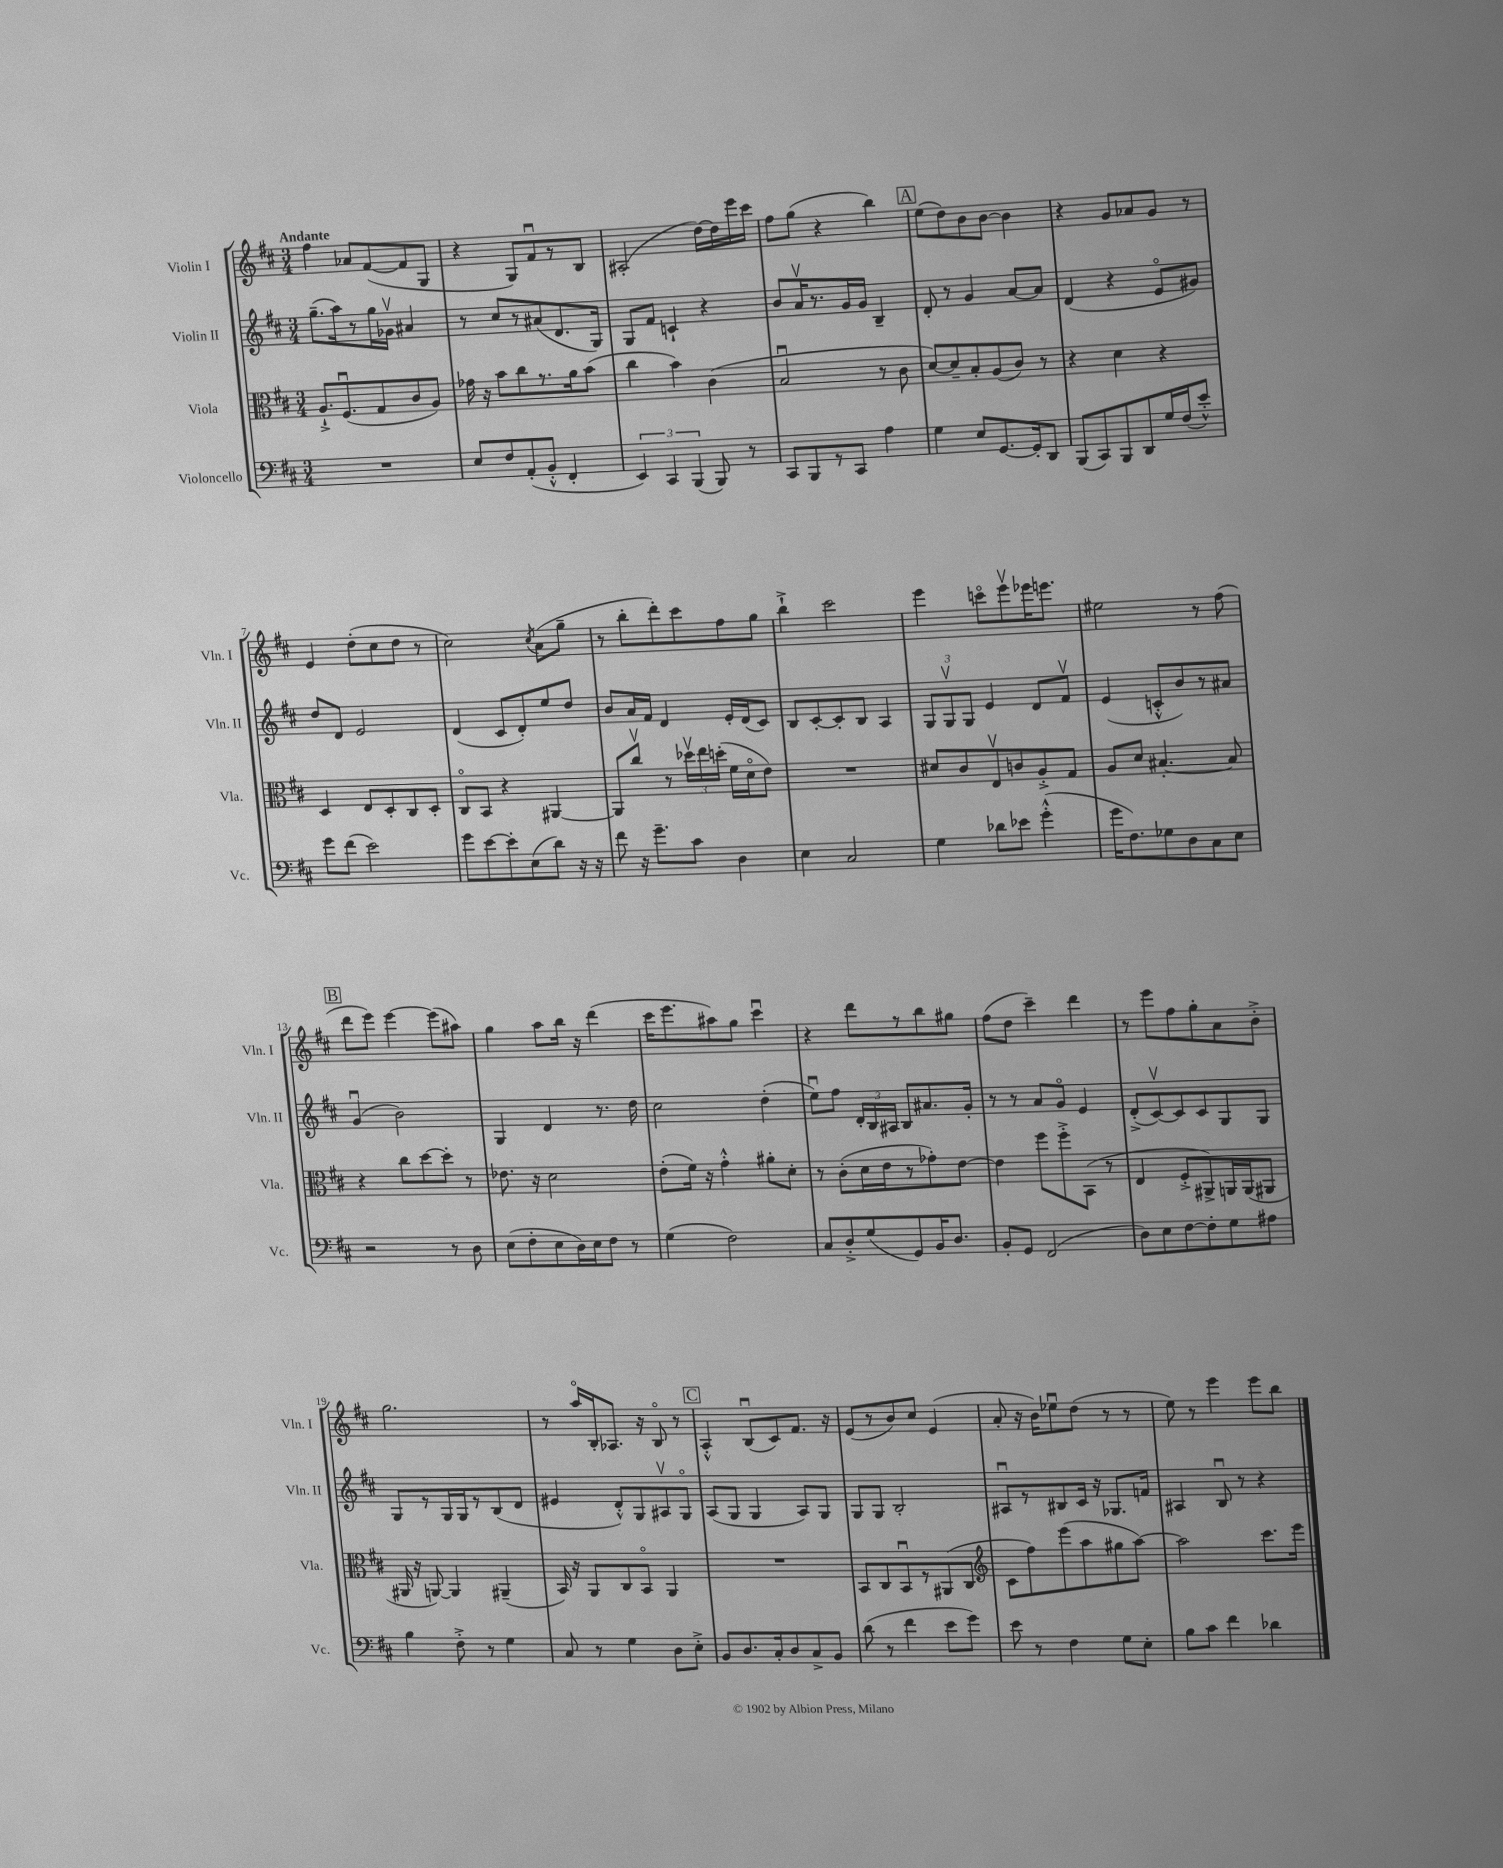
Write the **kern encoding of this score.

**kern	**kern	**kern	**kern
*staff4	*staff3	*staff2	*staff1
*clefF4	*clefC3	*clefG2	*clefG2
*k[f#c#]	*k[f#c#]	*k[f#c#]	*k[f#c#]
*M3/4	*M3/4	*M3/4	*M3/4
2.r	8.A`^	(8.gg~	4ff#
.	(8.F#u	16aa)	.
.	.	8r	8a-
.	8G	16gg	([8f#
.	.	16g-v	.
.	8c#	4a#	8f#]
.	8A)	.	8G
=	=	=	=
8E	16g-	8r	4r
.	16r	.	.
8F#	8b	8cc#	.
(8AA'	8cc#	8r	8G)
8BB'^^	8.r	(8a#	8f#u
4FF#'	.	8.d	8r
.	16a	.	.
.	(8b	.	8B
.	.	16G)	.
=	=	=	=
6EE)	4cc#	8G	(2A#'
.	.	8f#	.
6CC#	.	.	.
.	4b)	4c`	.
(6BBB	.	.	.
8BBB)	(4c#	4r	[16dd)
.	.	.	16dd]
8r	.	.	16eee
.	.	.	16ccc#
=	=	=	=
8CC#	2Bu	8b	8ff#
8BBB	.	16av	(8gg
.	.	8.r	.
8r	.	.	4r
8CC#	.	16g	.
.	.	16g	.
4A	8r	4B~	4bb)
.	8c#	.	.
=	=	=	=
4G	[8d)	8d'	(8ee
.	8d~]	8r	8dd)
8E	8B'	4g	8b
[8.GG	(8A	.	[8b
.	8c#)	[8a	4b]
16GG']	.	.	.
8DD	8r	8a]	.
=	=	=	=
(8BBB	4r	(4d	4r
8CC#)	.	.	.
8BBB	4d	4r	8g
8DD	.	.	8a-
16G	4r	8eo	8g
(16F#	.	.	.
8e'^^)	.	8g#)	8r
=	=	=	=
8g	4D	8dd	4e
(8f#	.	8d	.
2e)	8E	2e	(8dd'
.	8D'	.	8cc#
.	8C#	.	8dd
.	8D'	.	8r
=	=	=	=
8g	8C#o	(4d	2cc#)
[8e	8BB	.	.
8e']	4r	8c#	.
(8E	.	8d')	.
.	.	.	8qcc#
8d)	[4AA#	8ee	(8a
16r	.	8dd	8gg~
16r	.	.	.
=	=	=	=
8f#	8AA#]	8b	8r
16r	8cc#v	16a	8bb'
8.g~	.	16f#	.
.	8r	4d	8ddd')
8c#	24dd-v	.	8ccc#
.	24ee	.	.
.	(24dd'	.	.
4D	16f#	16e'	8ff#
.	16do	(16d	.
.	8e)	8c#)	8gg
=	=	=	=
4E	2.r	8B	4bb`^
.	.	[8c#'	.
2C#	.	8c#']	2ccc#
.	.	8B	.
.	.	4A	.
=	=	=	=
4G	8d#	12G	4eee
.	.	12Gv	.
.	8c#	.	.
.	.	12G	.
8d-	8Ev	4e	8ccco
8e-	8c	.	8eeev
(4g'^^	8A'^	8d	16eee-
.	.	.	8.eee
.	8G	8f#v	.
=	=	=	=
16g	8A	(4e	2ee#
8.F#)	.	.	.
.	8d	.	.
8G-	[4.B#'	8c'^^	.
8D	.	8b)	.
8C#	.	8r	8r
8E	8B#]	8a#	(8ff#
=	=	=	=
2r	4r	(4gu	8ddd
.	.	.	8eee)
.	8cc#	2b)	[4eee
.	[8dd	.	.
8r	8dd']	.	(8eee]
8D	8r	.	8aa#)
=	=	=	=
(8E	8.e-	4G	4gg
8F#'	.	.	.
.	16r	.	.
8E	2d	4d	8aa
16D)	.	.	16bb
16E	.	.	16r
8F#	.	8.r	(4ddd
8r	.	.	.
.	.	16dd	.
=	=	=	=
(4G	(8e'	2cc#	16ccc#
.	.	.	8.eee
.	16f#)	.	.
.	16r	.	.
2F#)	4g'^^	.	8aa#)
.	.	.	8gg
.	8a#'	(4dd'	4ccc#u
.	8d'	.	.
=	=	=	=
8C#	8r	8eeu)	4r
8D'^	(8c#'	8ff#	.
(8G	16d	24d'	8ddd
.	.	24B	.
.	16e	.	.
.	.	24A#	.
8GG)	8r	8B	8r
16BB	8g-')	8.a#	8bb
8.D	.	.	.
.	[8e	.	8gg#
.	.	16g'	.
=	=	=	=
8BB'	4e]	8r	(8ff#
8GG	.	8r	8dd
(2FF#	8ff#	8a	4ccc#~)
.	8ff#'^	8go	.
.	(8BB	4e	4ddd
.	8r	.	.
=	=	=	=
8D)	4E	(8d'^	8r
8E	.	[8c#v)	8eee
[8F#	8F#'^	8c#]	8ff#
8F#']	8AA#^)	8c#	8gg'
8G	16AA	8G	8a
.	(16AA	.	.
8A#	8AA#	8G	8b'^
=	=	=	=
4B	16AA#	8G	2.gg
.	16r	.	.
.	[8AA)	8r	.
8F#'^	4AA]	16G	.
.	.	16G	.
8r	.	8r	.
4G	(4AA#~	(8B	.
.	.	8d	.
=	=	=	=
8C#	16BB)	4e#	8r
.	16r	.	.
8r	8AA	.	16aao
.	.	.	16B'
4G	8C#	8d'^^)	8.A-
.	8BBo	8G	.
.	.	.	16r
8D	4AA	8A#v	8Bo
8E'^	.	8Go	8r
=	=	=	=
8BB	2.r	(8A	4A'^^
8.D	.	8G	.
.	.	4G	(8Bu
16C#'	.	.	.
8D	.	.	8c#)
8C#^	.	8A)	8.f#
8BB	.	8G	.
.	.	.	16r
=	=	=	=
(8d	8BB	8G	(8e
8r	8C#	8G	8r
4f#	8BBu	2B'	8b)
.	8r	.	8cc#
8e	(8AA#	.	(4e
8g)	8C#	.	.
=	=	=	=
*	*clefG2	*	*
8e	8c#	8A#u	8a'
8r	8ff#)	8r	16r
.	.	.	16b)
4F#	(8eee	8B#	8ee-u
.	8aa	16c#	(8dd
.	.	16r	.
8G	8gg#	8.G-	8r
8E'	[8aa)	.	8r
.	.	16f	.
=	=	=	=
8B	2aa]	4A#	8ee)
8c#	.	.	8r
4f#	.	8Bu	4eee
.	.	8r	.
4d-	8.ccc#	4r	8eee
.	.	.	8bb
.	16eee	.	.
==	==	==	==
*-	*-	*-	*-
